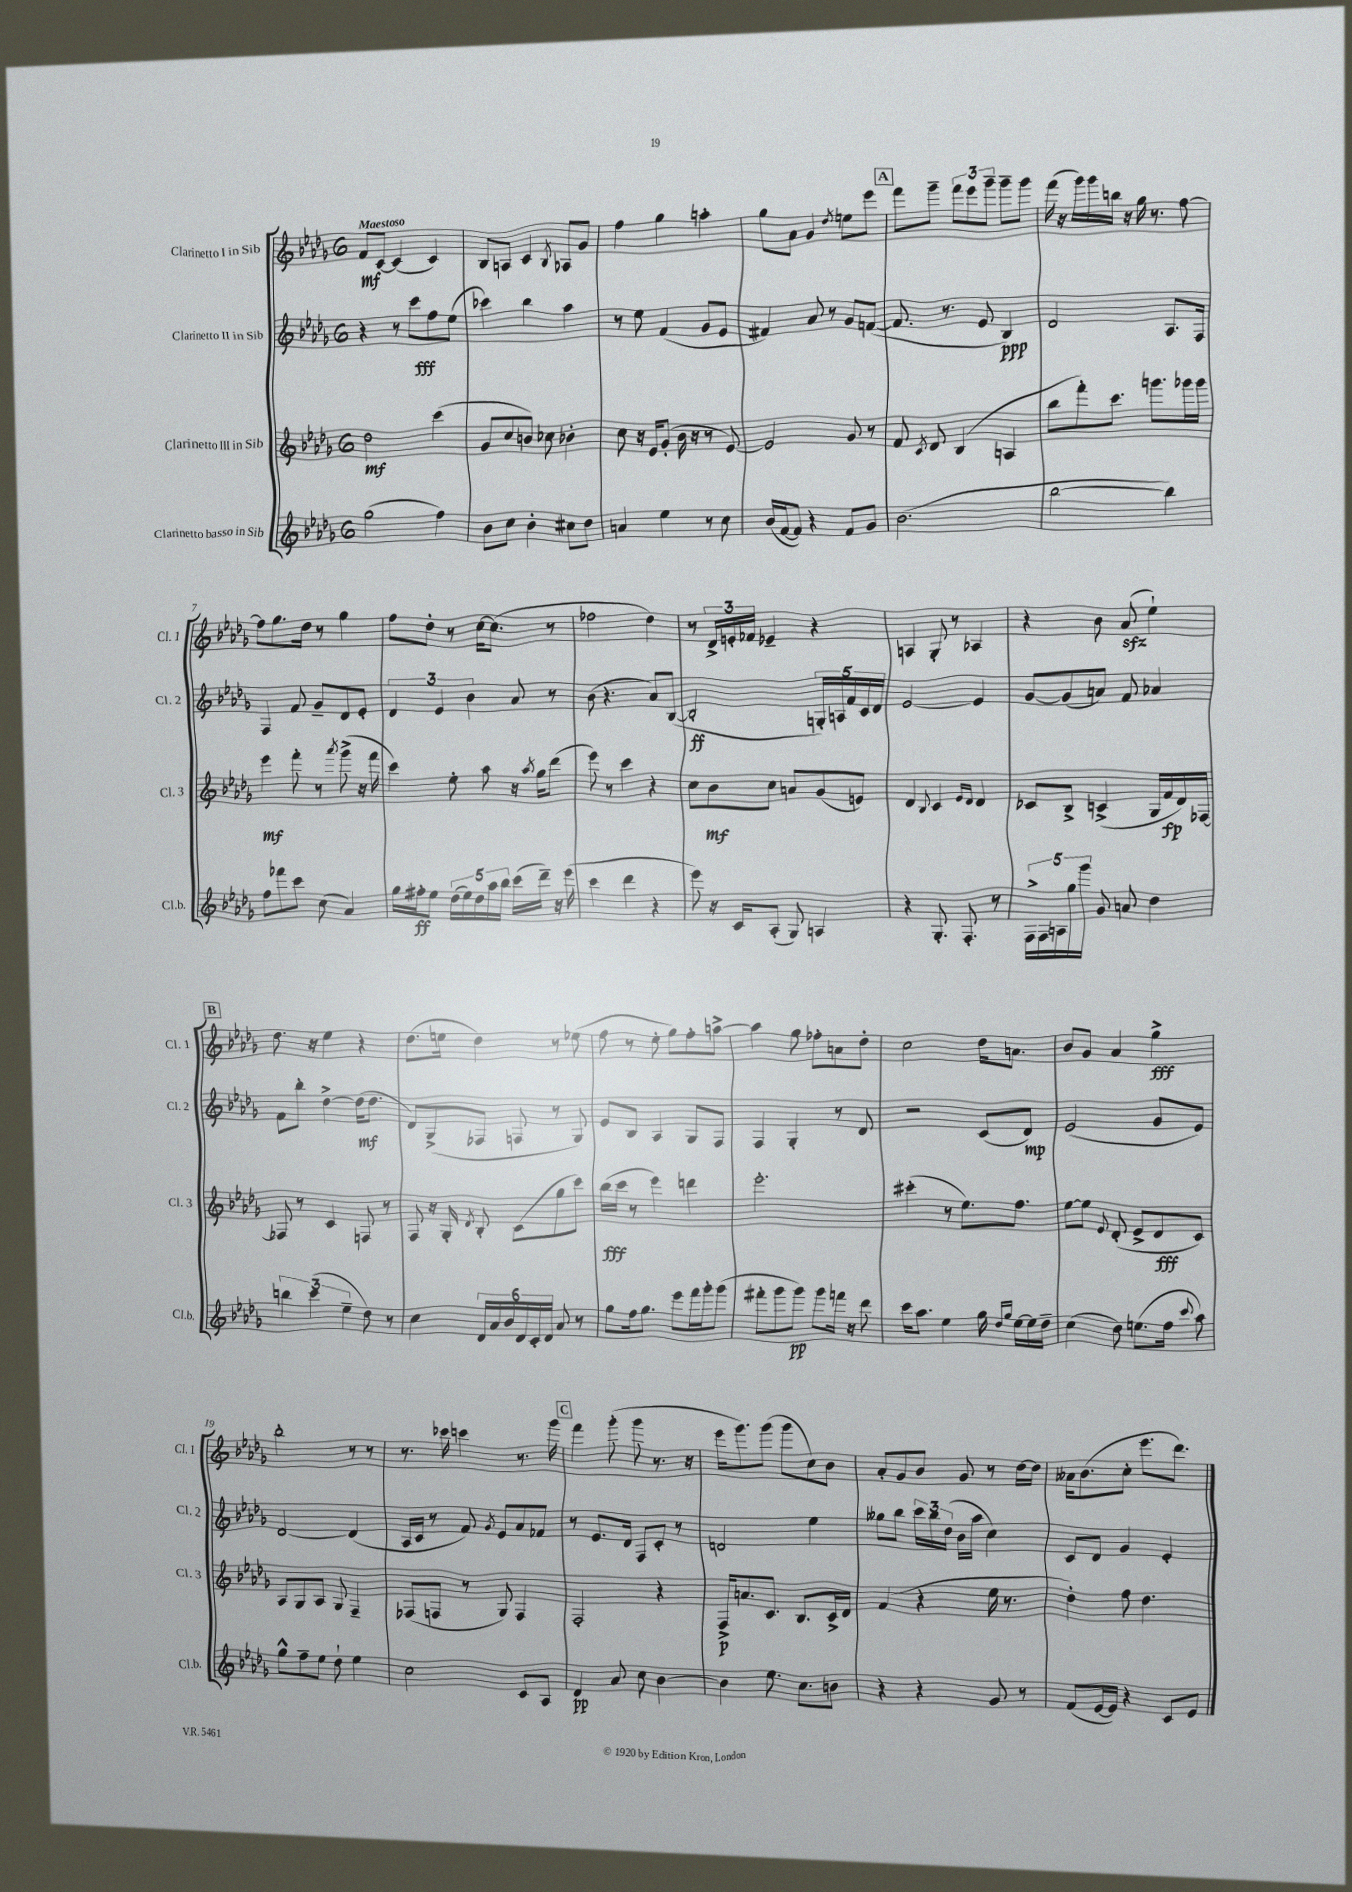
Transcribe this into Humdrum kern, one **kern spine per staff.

**kern	**kern	**kern	**kern
*staff4	*staff3	*staff2	*staff1
*clefG2	*clefG2	*clefG2	*clefG2
*k[b-e-a-d-g-]	*k[b-e-a-d-g-]	*k[b-e-a-d-g-]	*k[b-e-a-d-g-]
*M6/8	*M6/8	*M6/8	*M6/8
(2gg-	2dd-	4r	8f
.	.	.	[8c
.	.	8r	(4c]
.	.	8ccc	.
4ff)	(4ccc	8ff	4c)
.	.	(8ee-	.
=	=	=	=
8b-	8g-	4ccc-)	8B-
8cc	8cc	.	8A
4b-'	8b)	4bb-	4c
.	8cc-	.	.
.	.	.	8qB-
8cc#	4b-'	4aa-	8A-
8dd-	.	.	8g-
=	=	=	=
4a	8cc	8r	4ff
.	16r	8ee-	.
.	16e-	.	.
4ee-	(8g-'	(4f	4gg-
.	16b-	.	.
.	16r	.	.
8r	8r	8g-	4aa'
8cc	[8e-)	8e-	.
=	=	=	=
(16b-	2e-]	4f#)	8gg-
[16f	.	.	.
8f])	.	.	8a-
4r	.	8a-	4g-
.	.	8r	.
.	.	.	8qdd-
8f	8g-	8g-	8ee
8g-	8r	([8f	8eee-
=	=	=	=
(2.b-	8f	8.f]	8fff
.	8qc	.	.
.	8d-	.	8ggg-~
.	.	8.r	.
.	(4B-	.	12fff
.	.	.	12eee-
.	.	8e-	.
.	.	.	12ggg-~
.	4A	4B-)	8ggg-~
.	.	.	8ggg-
=	=	=	=
[2bb-	8bb-	2d-	(16fff
.	.	.	16r
.	8fff')	.	16ggg-)
.	.	.	16ggg-
.	8.ccc	.	16bb
.	.	.	16r
.	.	.	16gg-
.	8.ggg	.	8.r
4bb-])	.	8.A-	.
.	16ggg-	.	[8ff
.	16ggg-	16F	.
=	=	=	=
8ff	4eee-	4F	8ff]
8fff-	.	.	8.gg-
8ccc	8fff'	8f	.
.	.	.	16dd-
(8cc	8r	8g-~	8r
.	8qaaa-	.	.
4a-)	(8ggg-^	8d-	4gg-
.	16r	8e-'	.
.	16fff	.	.
=	=	=	=
16gg-	4ccc)	6d-	8ff
16ff#'	.	.	.
8ee-	.	.	8dd-'
.	.	6e-	.
(20dd-	8ee-'	.	8r
20ee-)	.	.	.
.	.	6b-	.
20dd-	.	.	.
.	8aa-	.	[16cc
20aa-	.	.	.
.	.	.	(8.cc]
20bb-	.	.	.
(16ccc	16r	8a-	.
.	8qaa-	.	.
16ddd-~)	16gg-	.	.
16r	(8ddd-	8r	8r
(16eee-	.	.	.
=	=	=	=
4ccc	8eee-)	(8b-	2ff-
.	8r	4.r	.
4ddd-	4ccc	.	.
4r	4r	8a-)	4dd-)
.	.	([8B-	.
=	=	=	=
8eee-)	8cc	2B-']	8r
16r	8b-	.	24d-^
.	.	.	24e'
16c	.	.	.
.	.	.	24f-
(8A-'	8cc	.	4e-~
8G-)	8a	.	.
4A	(8g-	20G')	4r
.	.	20A	.
.	.	20f	.
.	8e)	.	.
.	.	20c	.
.	.	20d-	.
=	=	=	=
4r	4d-	[2e-	4A
.	8qqB-	.	.
8.G-'	4c	.	8G-'
.	.	.	8r
8.F'	.	.	.
.	16qqe-	.	.
.	16qqd-	.	.
.	4d-	4e-]	4A-
8r	.	.	.
=	=	=	=
20F^	8c-	[8g-	4r
20F	.	.	.
20A	.	.	.
.	8B-^	(8g-]	.
20gg-	.	.	.
20ggg-	.	.	.
8g-	(4c^	8a)	8b-
8a	.	8f	(8a-
4dd-	16G-	4a-	4ee-`)
.	16f	.	.
.	16d-)	.	.
.	[16F-	.	.
=	=	=	=
6bb	8F-]	8f	8.dd-
.	8r	8bb-'	.
(6ccc	.	.	.
.	.	.	16r
.	4c	[4dd-^	4ee-
6ee-~	.	.	.
8dd-)	8F	(16dd-]	4r
.	.	8.dd-	.
8r	8r	.	.
=	=	=	=
4cc	8F	8d-)	(8.dd-
.	16r	(8G-^	.
.	16G-'	.	16ee
.	8qd-	.	.
24d-	8B-'	8F-	4dd-)
24a-	.	.	.
24b-	.	.	.
24d-	(8c	8F	.
24c'	.	.	.
24d-	.	.	.
8a-	8gg-	8r	8r
8r	8ccc)	8G-)	(8ee-
=	=	=	=
8gg-	(16bb-	8e-	8ff
.	16ccc	.	.
16ff	8r	8B-	8r
8.gg-	.	.	.
.	4eee-)	4A-	8ee-'
8eee-	.	.	8gg-)
16fff	4ddd	8G-	8ff'
16ggg-'	.	.	.
(8ggg-	.	8F	[8aa^
=	=	=	=
8fff#'	2.eee-'	4F	4aa]
8ggg-	.	.	.
8ggg-)	.	4G-'	8gg-
8ggg-	.	.	8ff-'
16fff	.	8r	8a
16r	.	.	.
8ddd-	.	8d-	8dd-'
=	=	=	=
16ccc	(4ccc#'	2r	2cc
8.aa-	.	.	.
4ee-	8r	.	.
.	8.ee-)	.	.
16gg-	.	(8c	16dd-
16qqdd-	.	.	.
16qqgg-	.	.	.
[16ee-	8.ff	.	8.a
16ee-]	.	8d-)	.
16dd-~	.	.	.
=	=	=	=
(4cc	[8ee-	(2e-	8b-
.	8ee-]	.	8g-
.	8qqe-	.	.
8dd-)	(8d-'	.	4a-
(8.ee	8e-^	.	.
.	8d-	8g-	4gg-^
16ff	.	.	.
8qqccc	.	.	.
8aa-)	8c)	8e-)	.
=	=	=	=
8gg-^^	8A-	[2d-	2bb-'
8ff~	8G-	.	.
8ee-	8A-	.	.
8dd-`	8G-	.	.
4ee-	4F~	(4d-]	8r
.	.	.	8r
=	=	=	=
2cc	(8F-	16A-	8.r
.	.	16c	.
.	8F	8r	.
.	.	.	16ccc-
.	8r	8f)	4ccc
.	.	8qg-	.
.	8G-)	8e-	.
8c	4F	8a-	8.r
8A-	.	8f-	.
.	.	.	16ggg-
=	=	=	=
4d-	2F'	8r	4fff
.	.	8.e-	.
8a-	.	.	(8ggg-'
.	.	16d-	.
8cc	.	8F	8ggg-
[4b-	4r	8c'	8.r
.	.	8r	.
.	.	.	16r
=	=	=	=
4b-]	16F^	2d	16eee-
.	8.a	.	8.ggg-)
8.ee-	8.c	.	(8ggg-
.	.	.	8ggg-
8.cc	8.B-	.	.
.	.	4ee-	8cc)
8b	16c^	.	8b-
.	16d-	.	.
=	=	=	=
4r	(4f	8gg--	8a-'
.	.	8bb-	8g-
4r	4r	24ccc	8b-
.	.	24bb-	.
.	.	(24dd-	.
.	.	16b-	8g-
.	.	16aa-	.
8g-	16ee-	4cc)	8r
.	8.r	.	.
8r	.	.	[16dd-
.	.	.	16dd-]
=	=	=	=
(8f	4dd-')	8c	16a--
.	.	.	(8.b-
[16e-	.	8d-	.
16e-])	.	.	.
4r	8ff	4g-	8cc'
.	4.dd-	.	8.eee-
8c	.	4e-'	.
.	.	.	8.ddd-)
8e-	.	.	.
==	==	==	==
*-	*-	*-	*-
